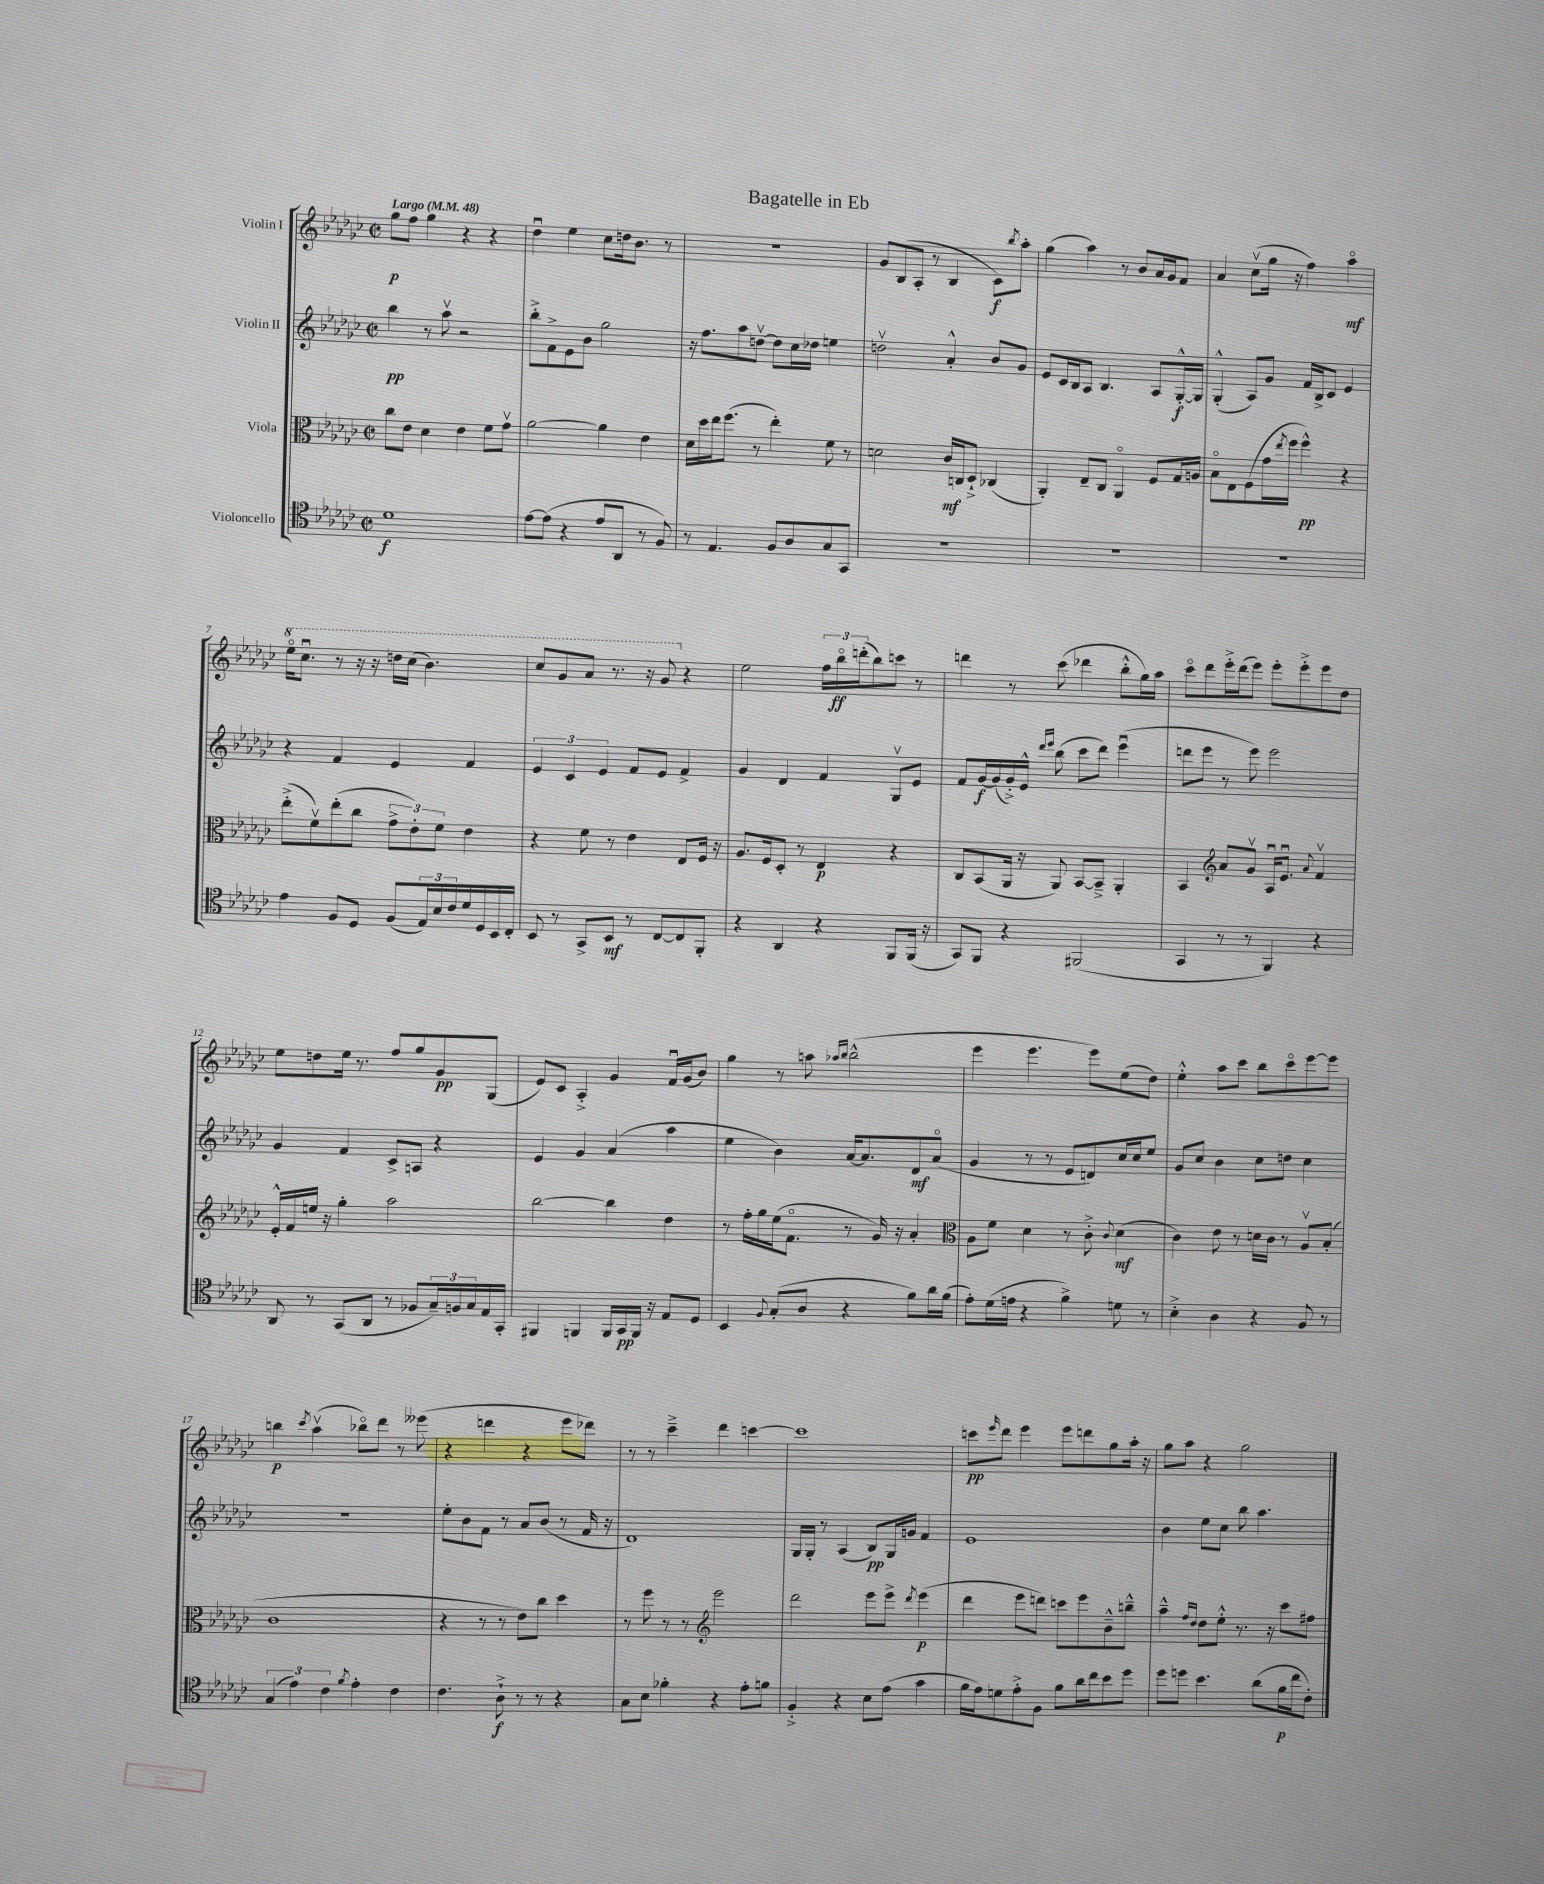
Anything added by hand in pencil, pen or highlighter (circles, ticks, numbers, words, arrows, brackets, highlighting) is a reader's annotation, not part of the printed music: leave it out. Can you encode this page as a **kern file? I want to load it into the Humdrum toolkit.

**kern	**kern	**kern	**kern
*staff4	*staff3	*staff2	*staff1
*clefC4	*clefC3	*clefG2	*clefG2
*k[b-e-a-d-g-c-]	*k[b-e-a-d-g-c-]	*k[b-e-a-d-g-c-]	*k[b-e-a-d-g-c-]
*M2/2	*M2/2	*M2/2	*M2/2
*met(c|)	*met(c|)	*met(c|)	*met(c|)
*MM48	*MM48	*MM48	*MM48
1d-	8cc-\L	4bb-\	8gg-\L
.	8e-\J	.	8ff\J
.	4d-\	8r	4gg-\
.	.	8aa-v\	.
.	4e-\	2r	4r
.	8f\L	.	4r
.	8g-v\J	.	.
=	=	=	=
[8e-\L	[2a-\	8bb-'^\L	4dd-u\
(8e-\]J	.	8f^\	.
4r	.	8e-\	4ee-\
.	.	8b-\J	.
8e-/L	4a-\]	2gg-\	8cc-\L
8AA-/J	.	.	16dd\k
.	.	.	8.b-\J
8r	4e-\	.	.
8F/)	.	.	8r
=	=	=	=
8r	16d-\LL	16r	1r
.	16dd-\	8.ff\L	.
4.E-/	16ee-\J	.	.
.	(8.ff\J	.	.
.	.	8aa-\	.
.	8r	[8ddv\J	.
8F/L	4ee-'\)	8dd\]L	.
8A-/	.	16cc-\L	.
.	.	16dd-\JJ	.
8G-/	8f\	4ee\	.
8GG-/J	8r	.	.
=	=	=	=
1r	2d\	2ddv\	8g-/L
.	.	.	(8B-/
.	.	.	8A-'/J
.	.	.	8r
.	16c-/LL	4a-'^^/	4B-/
.	16C/J	.	.
.	8D-`^/J	.	.
.	(4C-/	8b-/L	8c-\L)
.	.	.	8qbb-/
.	.	8g-/J	8aa-'\J
=	=	=	=
1r	4AA-'/)	8e-/L	(4gg-\
.	.	16c-/L	.
.	.	16B-/J	.
.	8E-~/L	8A-/J	4aa-\)
.	8C-/J	4.B-/	.
.	4AA-o/	.	8r
.	.	.	8b-/L
.	8F/L	8A-/L	16a-/L
.	.	.	16g-/J
.	16G-/L	[16G-'^^/L	8f/J
.	16A/JJ	16G-/]JJ	.
=	=	=	=
1r	8B-o\L	(4G-'^^/	4a-/
.	8E-\	.	.
.	(8F\	8A-/L)	(8cc-v\L
.	16g-\L	8g-/J	16gg-\Jk
.	8qee-/	.	.
.	16ff\JJ	.	16r
.	4ff^^\)	16f/LL	4ff\)
.	.	16B-^/J	.
.	.	8c-/J	.
.	4r	4e-/	4aa-o\
=	=	=	=
4e-\	(8ee-'^\L	4r	16eee-o\LK
.	.	.	8.ccc-u\J
.	8fv\)	.	.
8F/L	(8ee-'\	4f/	8r
8D-/J	8cc-\J	.	16r
.	.	.	16r
(8F/L	12g-^\L	4e-/	16ddd\LL
.	.	.	(16ccc-\JJ
.	12e-'\)	.	.
24E-/L)	.	.	4.bb-\)
24B-/	12f\J	.	.
24c-/	.	.	.
16d-/	4e-\	4f/	.
16D-/	.	.	.
16BB-/	.	.	.
16C-'/JJ	.	.	.
=	=	=	=
8BB-/	4r	6e-/	8ccc-/L
8r	.	.	8gg-/
.	.	6c-/	.
8GG-^/L	8f\	.	8aa-/J
.	.	6e-/	.
8BB-/J	8r	.	8.r
8r	4e-\	8f/L	.
.	.	.	16r
[8C-/L	.	8e-/J	8gg-/
8C-/]	8E-/L	4f^/	4r
8FF'/J	16F/Jk	.	.
.	16r	.	.
=	=	=	=
4r	8.A-/L	4g-/	2ee-\
.	16F/k	.	.
4AA-/	8D-'/J	4d-/	.
.	8r	.	.
4r	4E-/	4f/	24ff\LL
.	.	.	24bb-o\
.	.	.	(24ddd'\J
.	.	.	8bb-\)
8FF/L	4r	8G-v/L	8ccc\J
(16FF/Jk	.	8e-/J	8r
16r	.	.	.
=	=	=	=
8GG-/L)	8C-/L	8f/L	4ddd\
8FF/J	(8BB-/	[16g-/L	.
.	.	(16g-/]	.
4r	16AA-/Jk	16g-'^/)	8r
.	16r	16e-^^/JJ	.
.	.	16qqddd-/LL	.
.	.	16qqeee-/JJ	.
.	8AA-/)	(8bb-\	(8ccc-\
(2FF#/	[8BB-/L	8ccc-\L	4ddd-\
.	8BB-~^/]J	8ddd-\J)	.
.	4AA-'/	(4eee-u\	8bb-'^^\L
.	.	.	16gg-\L)
.	.	.	16aa-\JJ
=	=	=	=
4GG-/	4BB-/	8ddd\L	8ccc-o\L
.	.	8eee-\J	8ddd-\
*	*clefG2	*	*
8r	8a-/L	8r	16eee-'^\L
.	.	.	(16ddd-\J
8r	8g-v/J	8eee-\)	8eee-\J)
4FF/)	16A-u/LK	2eee-\	8eee-'\L
.	8.e-u/J	.	.
.	.	.	8eee-'^\
.	8qqa-/	.	.
4r	4fv/	.	8eee-\
.	.	.	8dd-\J
=	=	=	=
8AA-/	16e-'^^/LL	4g-/	8ee-\L
.	16f/	.	.
8r	16ee/JJ	.	8dd\
.	16r	.	.
(8GG-/L	4gg-'\	4f/	16ee-\Jk
.	.	.	8.r
8AA-/J	.	.	.
8r	2aa-\	8c-^/L	8ff/L
8F-/L	.	8A/J	8gg-/
24G-~/L)	.	4r	8g-/
24F/	.	.	.
24G-/	.	.	.
16E-/	.	.	(8G-/J
16GG-'/JJ	.	.	.
=	=	=	=
4FF#/	[2bb-\	4e-/	8e-/L)
.	.	.	8c-/J
4FF/	.	4g-/	4A-'^/
16FF/LL	4bb-\]	(4a-/	4g-/
16GG-/	.	.	.
16FF/JJ	.	.	.
16r	.	.	.
8E-/L	4dd-\	4aa-\	16fu/LL
.	.	.	(16g-/J
8D-/J	.	.	8b-/J)
=	=	=	=
4BB-/	8r	4ee-\	4gg-\
.	16ff'\LL	.	.
.	16gg-\	.	.
8qqF/	.	.	.
(8G-'/L	(16ee-\J	4b-\)	8r
.	8.fo\J	.	.
8A-/J	.	.	8aa\
.	.	.	16qqaa-/LL
.	.	.	16qqbb-/JJ
4r	8r	[16a-/LK	(2bb-^^\
.	.	8.a-/]	.
.	16g-/)	.	.
.	16r	.	.
8f\L)	4a-'/	8d-/	.
16a-\L	.	(8a-o/J	.
(16f\JJ	.	.	.
=	=	=	=
*	*clefC3	*	*
8e-'\L)	8A-\L	4g-/	4eee-\
(16d-\L	8f\J	.	.
16e\JJ	.	.	.
4r	4d-\	8r	4.eee-\
.	.	8r	.
4f^\)	8r	8e-/L	.
.	8c-'^\	8d/)	8eee-\L)
.	8qqc-/	.	.
8d\	(4d-\	16cc-/L	(8ee-\
.	.	16cc-/J	.
8r	.	8ee-/J	8dd-\J)
=	=	=	=
4B-'^\	4c-\)	8g-/L	4ee-'^^\
.	.	8cc-/J	.
4A-\	8e-\	4b-\	8aa-\L
.	8r	.	8ccc-\J
4r	16d\LL	8cc-\L	8bb-\L
.	16c-\JJ	.	.
.	8r	8dd\J	8ccc-o\
8F/	8A-v/L	4cc-\	[8eee-\
8r	(8B-'/J	.	8eee-\]J
=	=	=	=
(6G-/	1c-	1r	4bb\
6e-\)	.	.	.
.	.	.	8qccc-/
.	.	.	(4aa-v\
6c-\	.	.	.
8qf/	.	.	.
4e-'\	.	.	8bb-o\L)
.	.	.	8ddd-\J
4c-\	.	.	8r
.	.	.	(8eee--\
=	=	=	=
4.c-\	4r	8ee-'\L	4r
.	.	8b-\	.
.	8r	8f\J	4ddd\
8A-`^\	8r	8r	.
8r	8e-\L)	8a-/L	4r
8r	8cc-\J	(8b-/J	.
4r	4dd-\	8r	8eee-\L
.	.	16f/	8ddd-\J)
.	.	16r	.
=	=	=	=
8G-\L	8r	1d-)	8r
8B-\J	8ff\	.	8r
4f-'\	8r	.	4ccc-~^\
.	8r	.	.
*	*clefG2	*	*
4r	2eee-\	.	4ddd-\
8e-'\L	.	.	[4ccc\
8f\J	.	.	.
=	=	=	=
4F'^/	2ddd-\	16G-/LL	1ccc]
.	.	16G-'/JJ	.
.	.	8r	.
4r	.	(4A-/	.
8B-\L	8eee-\L	8B-/L)	.
(8e-\J	8eee-^\J	16G-/L	.
.	.	16g/JJ	.
.	8qddd-/	.	.
4g-\	(4eee-\	4f/	.
=	=	=	=
16f\LL	4ddd-\	1e-	8ccc\L
16e-\J)	.	.	.
.	.	.	16qqeee-/
8d\	.	.	8ddd-\J
8e-'^\	8eee-\L	.	4eee-\
8F\J	8ddd\J)	.	.
8f\L	8ccc\L	.	8eee-\L
16a-\L	8eee-\	.	8ddd\
16cc-\J	.	.	.
8b-\	8b-~^^\	.	8gg-\
8dd-\J	8bb~^^\J	.	16aa-'\Jk
.	.	.	16r
=	=	=	=
8dd-\L	4aa-~^^\	4b-\	8gg-\L
8dd\J	.	.	8aa-\J
.	16qqff/LL	.	.
.	16qqdd-/JJ	.	.
4.b-\	8dd-\L	8ee-\L	4r
.	8ee-'^^\J	8cc-\J	.
.	8.r	8bb-\	2gg-\
(8a-\L	.	4.aa-\	.
.	16r	.	.
16f\L	8ccc-\L	.	.
16cc-\J	.	.	.
8c-'\J)	8ff#\J	.	.
==	==	==	==
*-	*-	*-	*-
